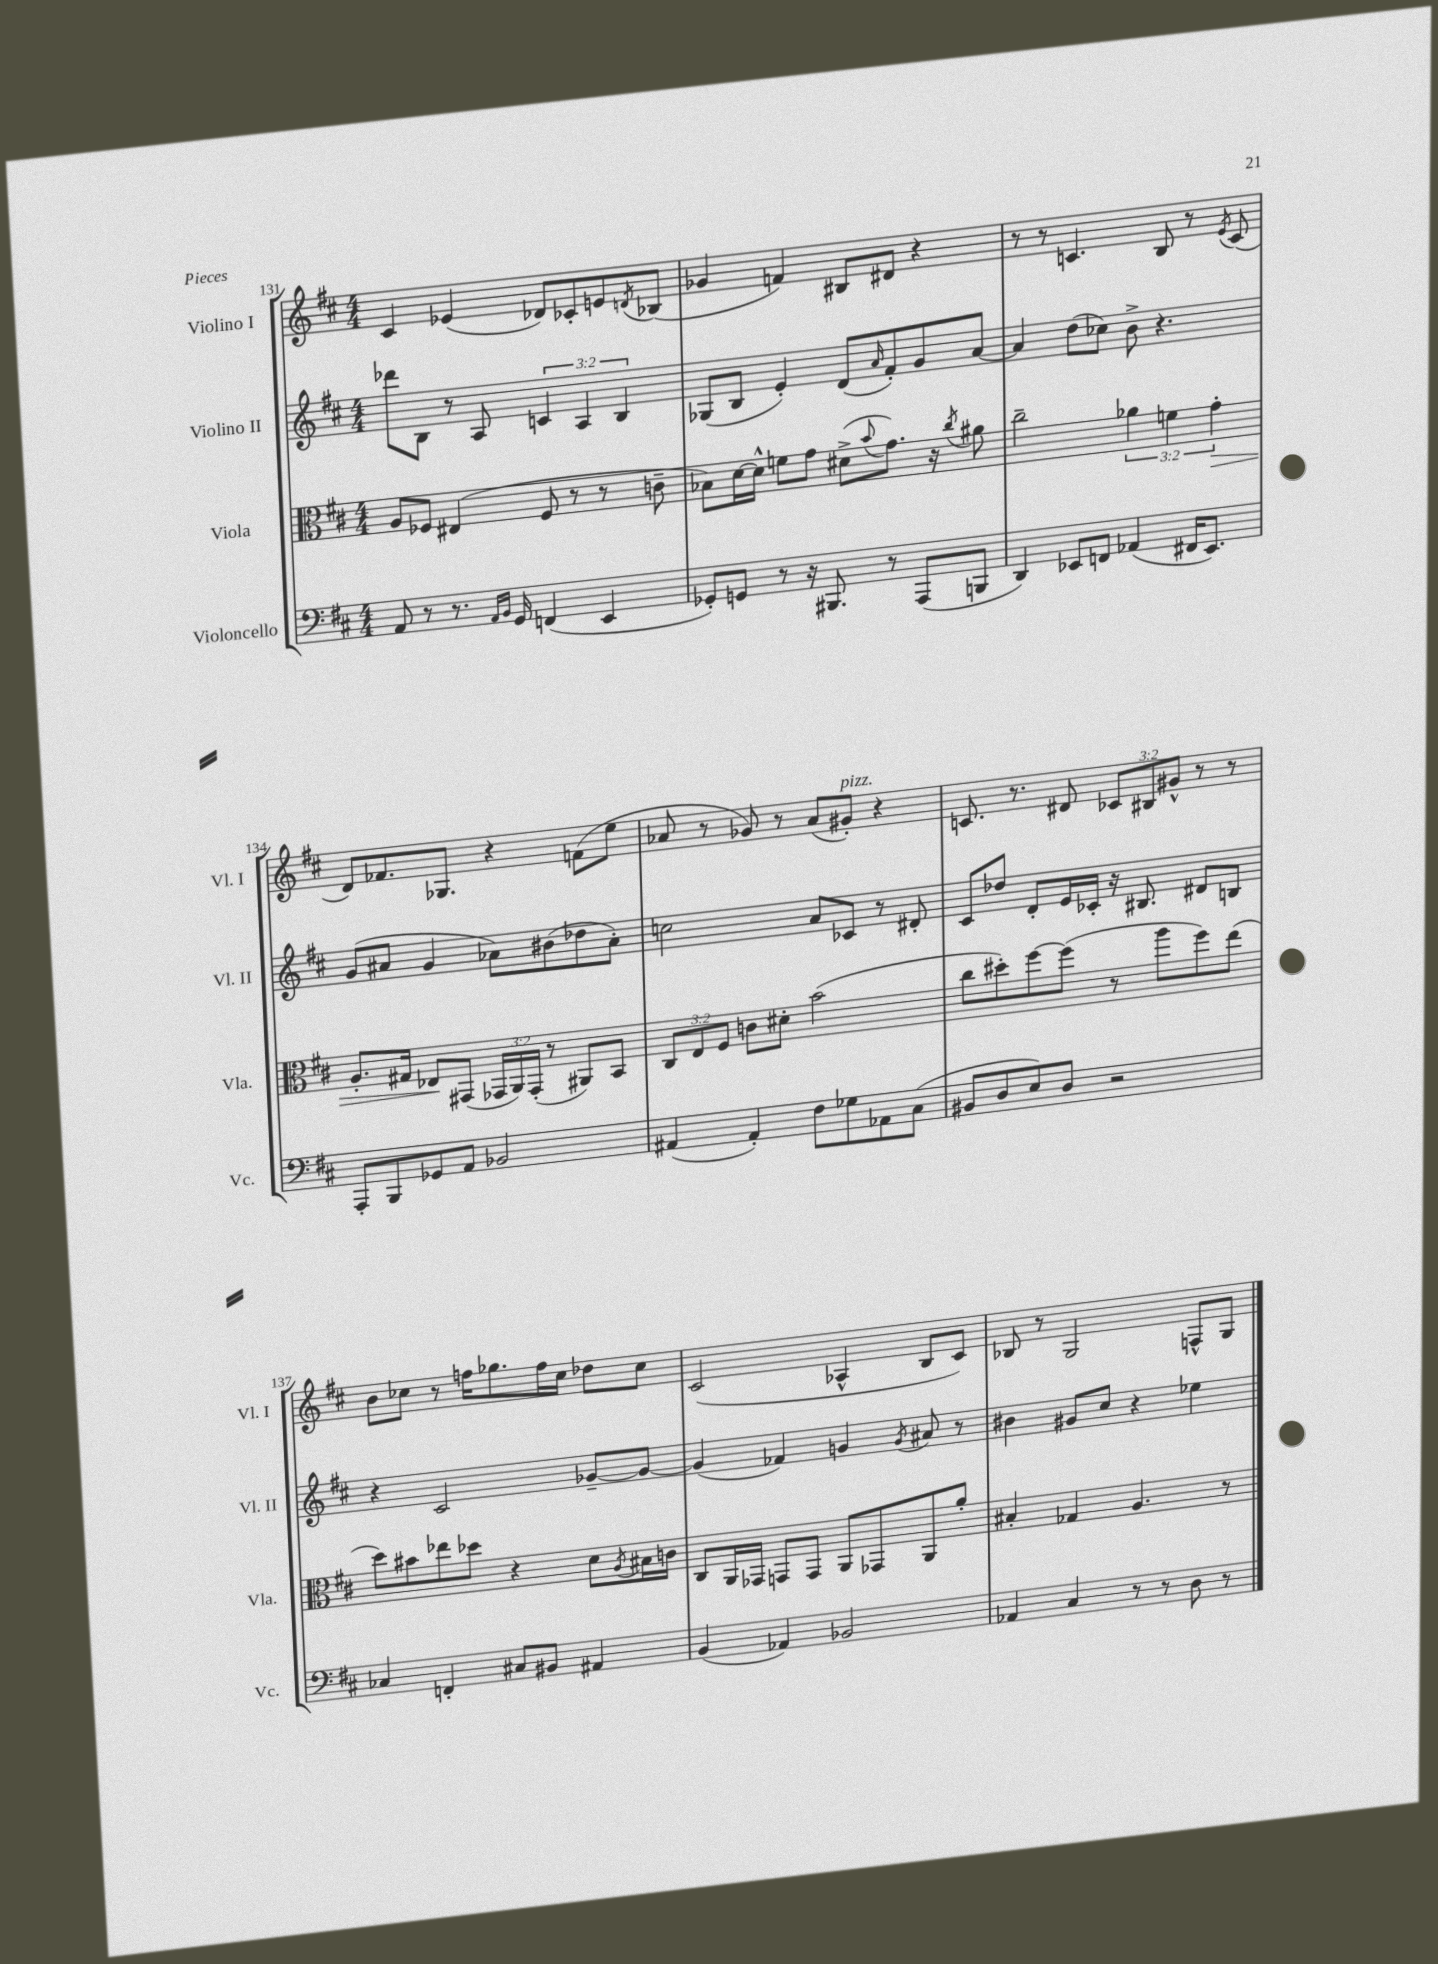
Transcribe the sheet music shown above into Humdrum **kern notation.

**kern	**kern	**dynam	**kern	**kern
*part4	*part3	*part3	*part2	*part1
*staff4	*staff3	*staff3	*staff2	*staff1
*I"Violoncello	*I"Viola	*	*I"Violino II	*I"Violino I
*I'Vc.	*I'Vla.	*	*I'Vl. II	*I'Vl. I
*clefF4	*clefC3	*	*clefG2	*clefG2
*k[f#c#]	*k[f#c#]	*	*k[f#c#]	*k[f#c#]
*M4/4	*M4/4	*	*M4/4	*M4/4
=131	=131	=131	=131	=131
8AA/	8A/L	.	8ddd-X\L	4c#/
8r	8F-X/J	.	8B\J	.
8.r	(4E#X/	.	8r	(4e-X/
.	.	.	8A/	.
16qqAA/LL	.	.	.	.
16qqBB/JJ	.	.	.	.
16GG/	.	.	.	.
(4FFn/	8F-/	.	6cn/	8d-X/L)
.	8r	.	.	8c-X'/
.	.	.	6A/	.
4EE/	8r	.	.	8en/
.	.	.	6B/	.
.	.	.	.	8qdn/
.	8cn~\	.	.	(8B-X/J
=132	=132	=132	=132	=132
8GG-X'/L)	8B-X\L)	.	(8G-X/L	4g-X/
8GGn/J	[16d\L	.	8B/J	.
.	16d^^\JJ]	.	.	.
8r	8fn\L	.	4e'/)	4fn/)
16r	8g\J	.	.	.
8.BBB#X/	.	.	.	.
.	(8d#X^\L	.	(8d/L	8B#X/L
.	8qqb/	.	16qqa/	.
8r	8.g\J)	.	8f#'/)	8d#X/J
(8AAA/L	.	.	8g/	4r
.	16r	.	.	.
.	8qcc#/	.	.	.
8BBBn/J	8a#X\	.	[8a/J	.
=133	=133	=133	=133	=133
4DD/)	2cc#~\	.	4a/]	8r
.	.	.	.	8r
8EE-X/L	.	.	(8dd\L	4.cn/
8FFn/J	.	.	8cc-X\J)	.
(4AA-X/	6a-X\	.	8b^\	.
.	.	.	4.r	8B/
.	6fn\	.	.	.
16FF#X/KL	.	.	.	8r
8.EE-/J)	.	.	.	.
!	!	!LO:HP:b	!	!
.	6g'\	>	.	.
.	.	.	.	8qe/
.	.	.	.	(8c/
!!LO:LB:g=z
=134	=134	=134	=134	=134
8AAA'/L	8.A'/L	.	(8g/L	8d/L)
8BBB/	.	.	8a#X/J	8.f-X/
.	16G#X/Jk	.	.	.
8GG-X/	8E-X/L	.	4g/	.
.	.	.	.	8.G-X/J
8AA/J	(8GG#X/J	]	.	.
2BB-X/	24GG-X/LL	.	8a-X\L)	4r
.	24AA/)	.	.	.
.	(24GG-'/JJ	.	.	.
.	8r	.	(8b#X\	.
.	8AA#X/L)	.	8dd-X\	(8fn\L
.	8BB/J	.	8a-'\J)	8ee\J
=135	=135	=135	=135	=135
(4AA#X/	12C#/L	.	2ccn\	8a-X/
.	12E/	.	.	.
.	.	.	.	8r
.	12F#/J	.	.	.
4AA#'/)	8cn\L	.	.	8g-X/)
.	8d#X'\J	.	.	8r
8F#\L	(2b\	.	8a/L	(8a-/L
!	!	!	!	!LO:TX:a:i:t=pizz.
8G-X\	.	.	8c-X/J	8g#X'/J)
8AA-X\	.	.	8r	4r
(8C#\J	.	.	8d#X'/	.
=136	=136	=136	=136	=136
8BB#X/L	8cc#\L	.	8c#/L	8.cn/
8D/	8dd#X'\)	.	8dd-X/J	.
.	.	.	.	8.r
8E/)	[8ff#\	.	8d'/L	.
8D/J	(8ff#\J]	.	16e/L	8d#X/
.	.	.	16c-X'/JJ	.
2r	8r	.	16r	12c-X/L
.	.	.	8.B#X/	.
.	.	.	.	12B#X/
.	8aa\L	.	.	.
.	.	.	.	12g#X^^/J
.	8ff#\)	.	8d#X/L	8r
.	(8ee\J	.	8Bn/J	8r
!!LO:LB:g=z
=137	=137	=137	=137	=137
4C-X/	8dd\L)	.	4r	8b\L
.	8b#X\	.	.	8cc-X\J
4FFn'/	8ee-X\	.	2c#/	8r
.	8dd-X\J	.	.	16ffn\KL
.	.	.	.	8.gg-X\
8C#X/L	4r	.	.	.
8BB#X/J	.	.	.	16ff\L
.	.	.	.	16cc-\JJ
4AA#X/	8d\L	.	[8g-X~/L	8dd-X\L
.	8qA/	.	.	.
.	16B#X\L	.	8g-/J_	8cc-\J
.	16cn\JJ	.	.	.
=138	=138	=138	=138	=138
(4BB/	8C#/L	.	(4g-/]	(2c#/
.	16AA/L	.	.	.
.	16GG-X/JJ	.	.	.
4AA-X/)	8GGn/L	.	4f-X/)	.
.	8GG/J	.	.	.
2BB-X/	8AA/L	.	4gn/	4A-X^^/
.	8GG-X/	.	.	.
.	.	.	8qg/	.
.	8AA/	.	8a#X/	8B/L
.	8a'/J	.	8r	8c#/J)
=139	=139	=139	=139	=139
4AA-X/	4B#X'/	.	4b#X\	8B-X/
.	.	.	.	8r
4C#/	4G-X/	.	8g#X/L	2G/
.	.	.	8cc#/J	.
8r	4.A/	.	4r	.
8r	.	.	.	.
8D\	.	.	4ee-X\	8Fn^^/L
8r	8r	.	.	8G/J
==	==	==	==	==
*-	*-	*-	*-	*-
